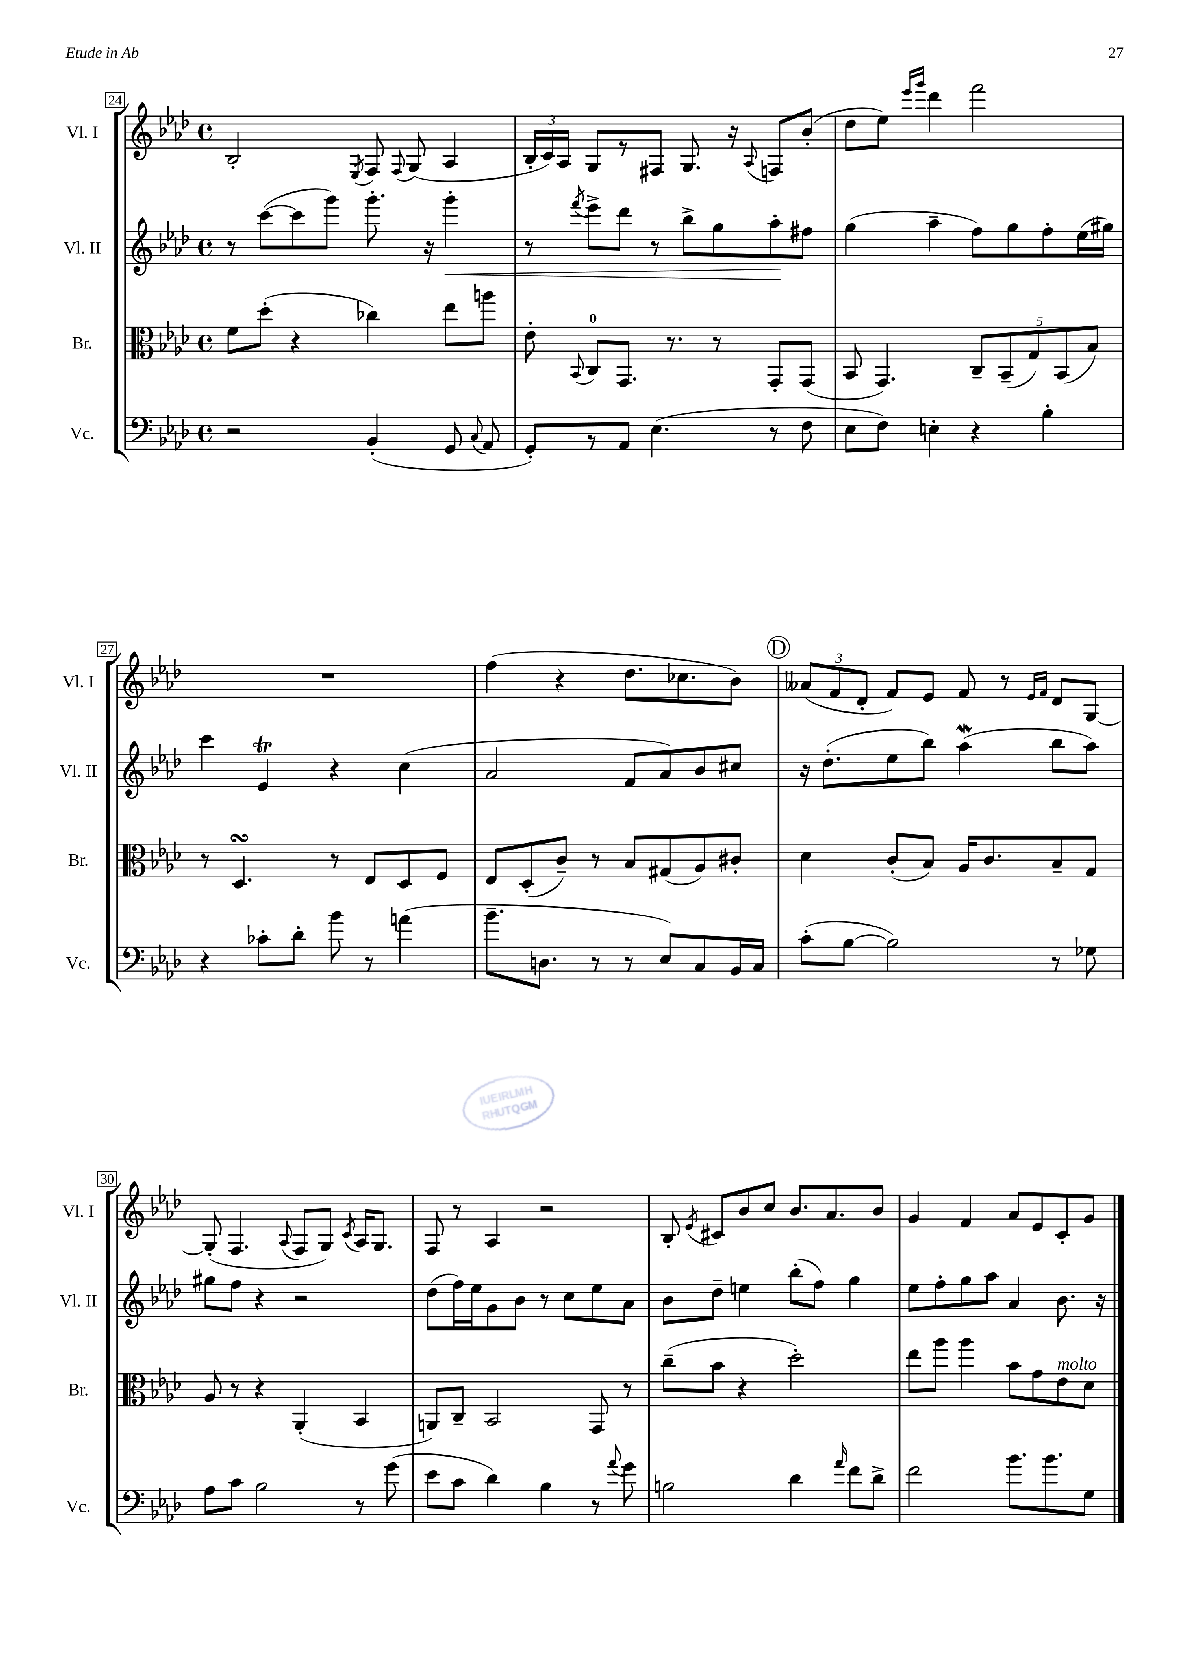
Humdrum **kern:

**kern	**kern	**kern	**kern
*staff4	*staff3	*staff2	*staff1
*clefF4	*clefC3	*clefG2	*clefG2
*k[b-e-a-d-]	*k[b-e-a-d-]	*k[b-e-a-d-]	*k[b-e-a-d-]
*M4/4	*M4/4	*M4/4	*M4/4
*met(c)	*met(c)	*met(c)	*met(c)
2r	8f\L	8r	2B-'/
.	(8dd-'\J	([8ccc\L	.
.	4r	8ccc\]	.
.	.	8ggg\J)	.
.	.	.	8qE-/
(4BB-'/	4cc-\)	8.ggg'\	8F/
.	.	.	8qqF/
.	.	.	(8G/
.	.	16r	.
8GG/	8ee-\L	4ggg'\	4A-/
8qqC/	.	.	.
8AA-/	8aa\J	.	.
=	=	=	=
8GG'/L)	8e-'\	8r	24B-'/LL
.	.	.	24c/)
.	.	.	24A-/JJ
.	8qqBB-/	8qfff/	.
8r	8C/L	8eee-^\L	8G/L
8AA-/J	8.GG/J	8ddd-\J	8r
(4.E-\	.	8r	8F#/J
.	8.r	.	.
.	.	8bb-^\L	8.G/
.	8r	8gg\	.
.	.	.	16r
.	.	.	8qqA-/
8r	8GG'/L	8aa-'\	8F/L
8F\	(8GG/J	8ff#\J	(8b-'/J
=	=	=	=
8E-\L	8BB-/	(4gg\	8dd-\L
8F\J)	4.GG/)	.	8ee-\J)
.	.	.	16qqeee-/LL
.	.	.	16qqggg/JJ
4E'\	.	4aa-~\	4ddd-\
4r	10C~/L	8ff\L)	2fff\
.	(10BB-~/	.	.
.	.	8gg\	.
.	10G/)	.	.
4B-'\	.	8ff'\	.
.	(10BB-/	.	.
.	.	(16ee-\L	.
.	10B-/J)	.	.
.	.	16gg#\JJ)	.
=	=	=	=
4r	8r	4ccc\	1r
.	4.D-/	.	.
8c-'\L	.	4e-/	.
8d-'\J	.	.	.
8b-\	8r	4r	.
8r	8E-/L	.	.
(4a\	8D-/	(4cc\	.
.	8F/J	.	.
=	=	=	=
8.b-~\L	8E-/L	2a-/	(4ff\
.	(8D-'/	.	.
8.D\J	.	.	.
.	8c~/J)	.	4r
8r	8r	.	.
8r	8B-/L	8f/L	8.dd-\L
8E-/L)	(8G#/	8a-/)	.
.	.	.	8.cc-\
8C/	8A-/)	8b-/	.
16BB-/L	8c#'/J	8cc#/J	8b-\J)
16C/JJ	.	.	.
=	=	=	=
(8c'\L	4d-\	16r	(12a--/L
.	.	(8.dd-'\L	.
.	.	.	12f/
[8B-\J	.	.	.
.	.	.	12d-'/J
2B-\])	(8c'/L	8ee-\	8f/L)
.	8B-/J)	8bb-\J)	8e-/J
.	16A-/LK	(4aa-\	8f/
.	8.c/	.	.
.	.	.	8r
.	.	.	16qqe-/LL
.	.	.	16qqf/JJ
8r	8B-~/	8bb-\L	8d-/L
8G-\	8G/J	8aa-\J)	[8G/J
=	=	=	=
8A-\L	8A-/	8gg#\L	(8G'/]
8c\J	8r	8ff\J	4.F/
2B-\	4r	4r	.
.	.	.	8qqA-/
.	(4AA-'/	2r	8F/L
.	.	.	8G/J)
.	.	.	8qc/
8r	4BB-/	.	16A-/LK
.	.	.	8.G/J
(8g\	.	.	.
=	=	=	=
8e-\L	8AA/L)	(8dd-\L	8F/
8c\J	8C~/J	16ff\L)	8r
.	.	16ee-\J	.
4d-\)	2BB-/	8g\	4A-/
.	.	8b-\J	.
4B-\	.	8r	2r
.	.	8cc\L	.
8r	8GG/	8ee-\	.
8qqa-/	.	.	.
8g\	8r	8a-\J	.
=	=	=	=
2B\	(8cc~\L	8b-\L	8B-'/
.	.	.	8qe-/
.	8b-\J	8dd-~\J	8c#/L
.	4r	4ee\	8b-/
.	.	.	8cc/J
4d-\	2dd-'\)	(8bb-'\L	8.b-/L
.	.	8ff\J)	.
.	.	.	8.a-/
16qqa-/	.	.	.
8f\L	.	4gg\	.
8d-^\J	.	.	8b-/J
=	=	=	=
2f\	8ee-\L	8ee-\L	4g/
.	8aa-\J	8ff'\	.
.	4aa-\	8gg\	4f/
.	.	8aa-\J	.
8.b-\L	8b-\L	4a-/	8a-/L
.	8g\	.	8e-/
8.b-\	.	.	.
.	8e-\	8.b-\	8c'/
8G\J	8d-\J	.	8g/J
.	.	16r	.
==	==	==	==
*-	*-	*-	*-
